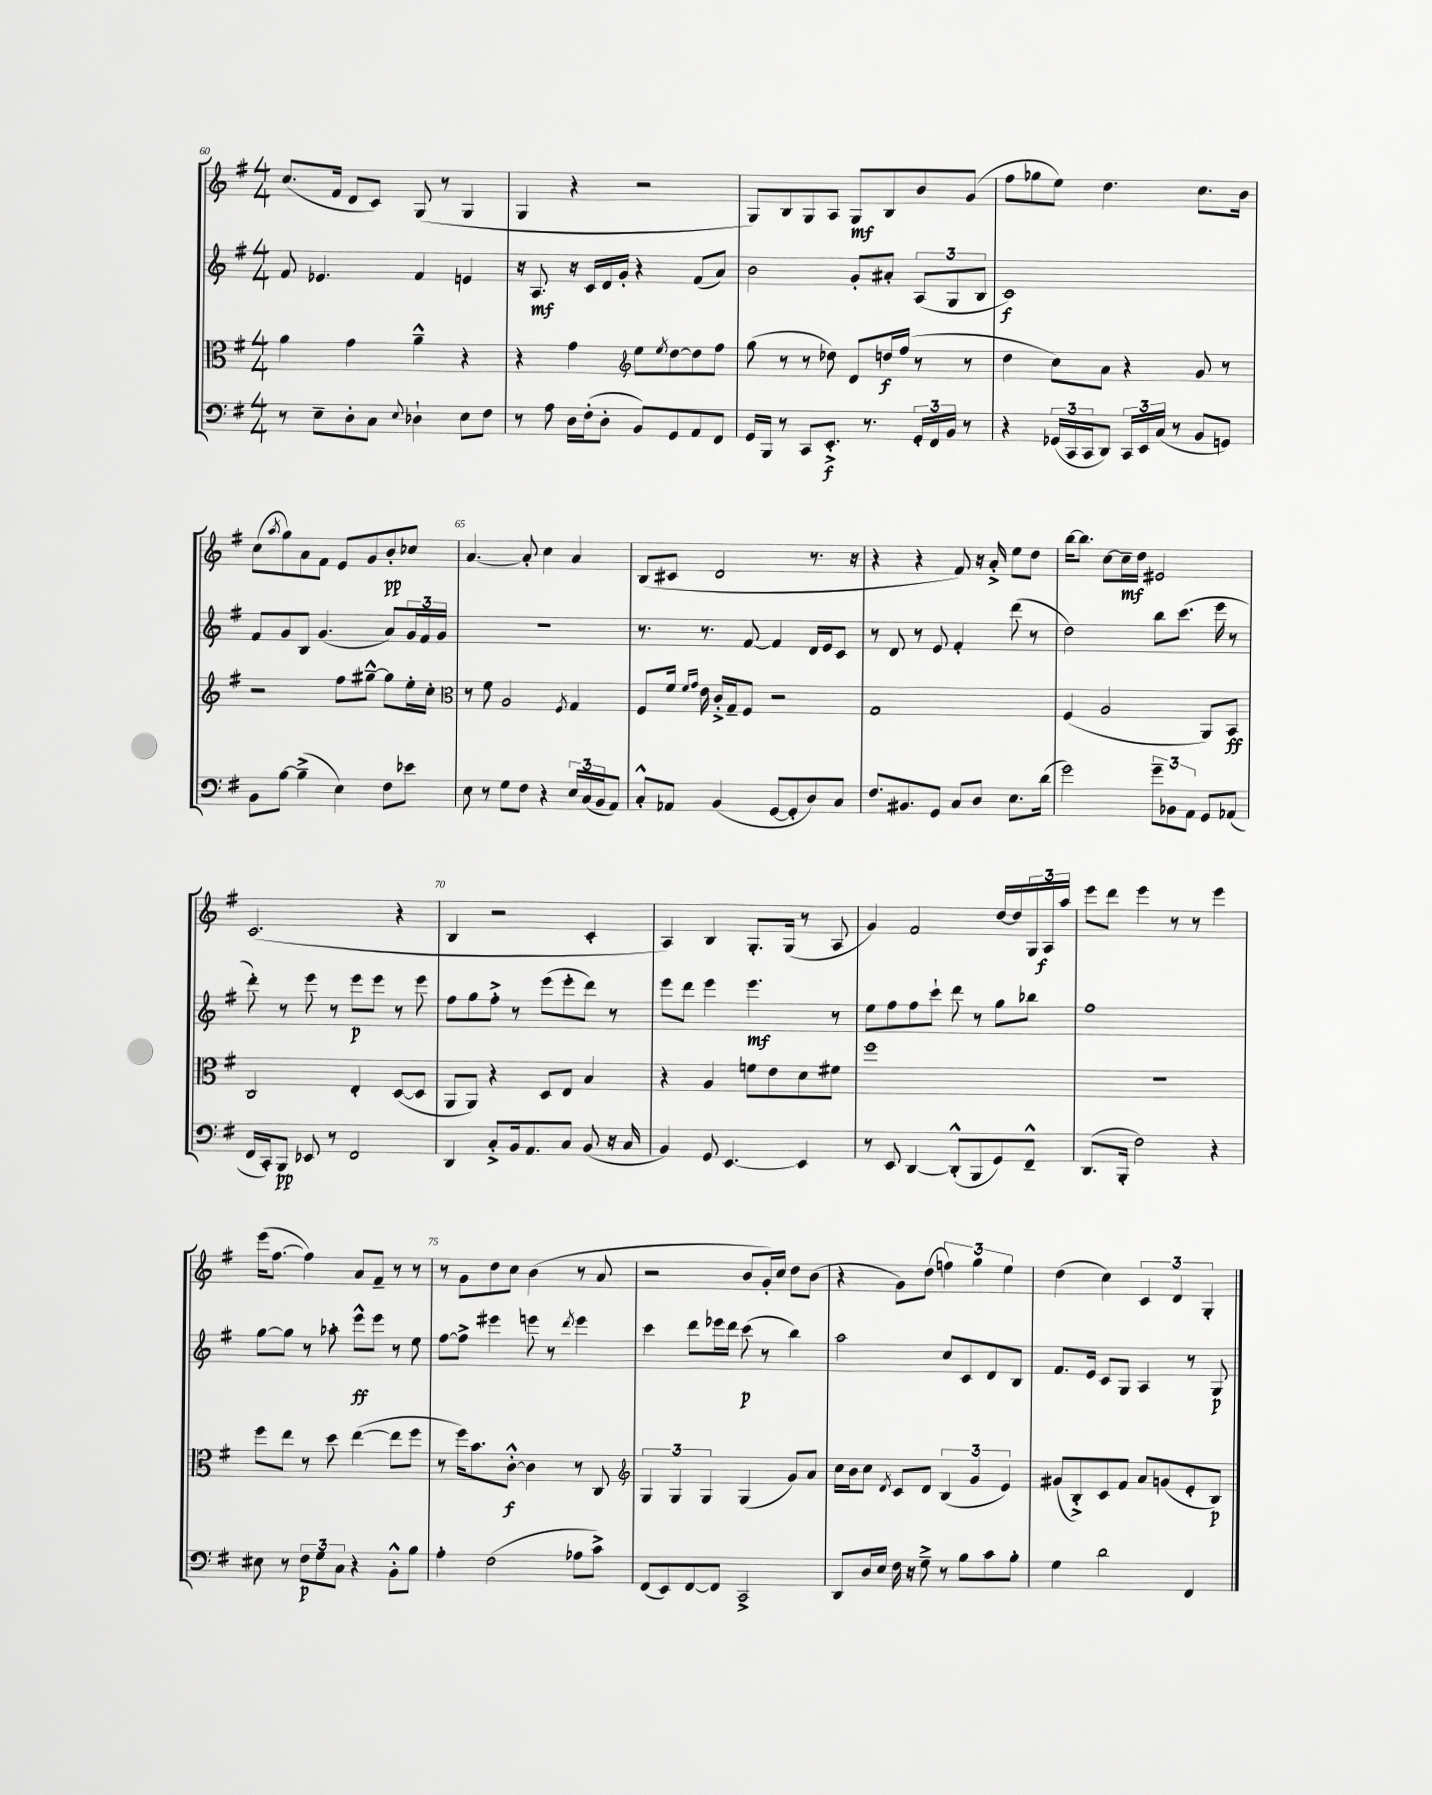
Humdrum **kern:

**kern	**kern	**kern	**kern
*staff4	*staff3	*staff2	*staff1
*clefF4	*clefC3	*clefG2	*clefG2
*k[f#]	*k[f#]	*k[f#]	*k[f#]
*M4/4	*M4/4	*M4/4	*M4/4
8r	4a\	8f#/	(8.cc/L
8E~\L	.	4.e-/	.
.	.	.	16f#/Jk
8D'\	4g\	.	8d/L
8C\J	.	.	8c/J)
8qqE/	.	.	.
4D-`\	4a~^^\	4f#/	(8G/
.	.	.	8r
8E\L	4r	4e/	4G/
8F#\J	.	.	.
=	=	=	=
8r	4r	16r	4G/
.	.	8.A/	.
8A\	.	.	.
16D\LL	4g\	16r	4r
(16F#'\J	.	16c/LL	.
8D'\J	.	16d/	.
.	.	16g'/JJ	.
*	*clefG2	*	*
8BB/L)	8ee\L	4r	2r
.	8qee/	.	.
8GG/	[8dd\	.	.
8AA/	8dd\]	(8f#/L	.
8FF#/J	8ff#\J	8a/J)	.
=	=	=	=
16GG/LL	(8gg\	2b\	8G/L)
16BBB/JJ	.	.	.
8r	8r	.	8B/
8CC/L	8r	.	8G/
8.EE'^/J	8dd-\)	.	8A/J
.	8d/L	8g'/L	8G/L
8.r	.	.	.
.	16dd/L	8a#'/J	8B/
.	(16ff#/JJ	.	.
24GG'/LL	8r	(12A/L	8b/
24FF#/	.	.	.
24BB/JJ	.	12G/	.
8r	8r	.	(8g/J
.	.	12B/J	.
=	=	=	=
4r	4dd\	1c)	8ff#\L
.	.	.	8gg-\
(24GG-/LL	8cc\L)	.	8ee\J)
24CC/	.	.	.
24CC/J	.	.	.
8DD/J)	8a\J	.	4.dd\
24CC/LL	4r	.	.
24EE/	.	.	.
(24C/JJ	.	.	.
8r	.	.	.
8BB/L	8g/	.	8.cc\L
8GG/J)	8r	.	.
.	.	.	16b\Jk
=	=	=	=
8BB\L	2r	8f#/L	(8cc\L
.	.	.	8qaa/
[8B\J	.	8g/	8gg\)
(4B~^\]	.	8B/J	8a\
.	.	(4.g/	8f#\J
4E\)	8ff#\L	.	8e/L
.	[8gg#~^^\J	.	8g/
8F#\L	8gg#\]L	8a/L)	8b'/
8e-\J	16ee'\L	24g/L	8cc-/J
.	.	24f#/	.
.	16cc'\JJ	.	.
.	.	24g/JJ	.
=	=	=	=
*	*clefC3	*	*
8E\	8r	1r	[4.a/
8r	8f#\	.	.
8G\L	2A/	.	.
8F#\J	.	.	8a'/]
4r	.	.	4cc\
.	8qF#/	.	.
24E/LL	4G/	.	4a/
(24C/	.	.	.
24BB/J	.	.	.
8AA/J)	.	.	.
=	=	=	=
8C'^^/L	8F#/L	8.r	(8B/L
8AA-/J	16f#/Jk	.	8c#/J
.	16qqf#/LL	.	.
.	16qqg/JJ	.	.
.	16e\	8.r	.
(4BB/	16c'^/LL	.	2d/
.	16G~/J	.	.
.	8F#/J	[8f#/	.
[8GG/L	2r	4f#/]	.
8GG'/]	.	.	.
8D/)	.	16d/LL	8.r
.	.	16e/J	.
8C/J	.	8c/J	.
.	.	.	16r
=	=	=	=
8.F#/L	1G	8r	4r
.	.	8d/	.
8.BB#/	.	.	.
.	.	8r	4r
8GG/J	.	8e/	.
8C/L	.	4f#'/	8f#/)
8D/J	.	.	16r
.	.	.	16a'^/
8.E\L	.	(8ddd\	8ee\L
.	.	8r	8dd\J
(16d\Jk	.	.	.
=	=	=	=
2g\)	(4F#/	2dd\)	[16bb\LK
.	.	.	8.bb\]J
.	2A/	.	[8cc\L
.	.	.	16cc~\]L
.	.	.	16dd\JJ
12g~\L	.	8bb\L	2e#/
12BB-\	.	.	.
.	.	(8.ccc\J	.
12AA\J	.	.	.
8GG/L	8AA/L)	.	.
.	.	16eee\	.
(8AA-/J	8BB/J	8r	.
=	=	=	=
16FF#/LL	2C/	8ddd'\)	(2.c/
16CC'/J)	.	.	.
8BBB/J	.	8r	.
8EE-/	.	8eee\	.
8r	.	8r	.
2FF#/	4E'/	8eee\L	.
.	.	8eee\J	.
.	([8D/L	8r	4r
.	8D/]J	8eee\	.
=	=	=	=
4DD/	8AA/L	8ff#\L	4B/
.	8AA/J)	8gg\	.
8C'^/L	4r	8ff#'^\J	2r
16BB/k	.	8r	.
8.AA/	.	.	.
.	8D/L	(8eee\L	.
8C/J	8E/J	8eee'\	.
(8BB/	4B/	8ddd\J)	4c'/
16r	.	8r	.
16C/	.	.	.
=	=	=	=
4BB/)	4r	8eee\L	4A/)
.	.	8ddd\J	.
8GG/	4A/	4eee\	4B/
[4.EE/	.	.	.
.	8f\L	4.eee\	8.G'/L
.	8e\	.	.
.	.	.	(16G/Jk
4EE/]	8d\	.	8r
.	8f#\J	8r	8A/
=	=	=	=
8r	1ff#	8ee\L	4g/)
8EE/	.	8ff#\	.
[4DD/	.	8ff#\	2f#/
.	.	8ccc`\J	.
(8DD'^^/]L	.	8ddd\	.
8BBB/	.	8r	.
8GG/)	.	8gg\L	[16dd/LL
.	.	.	16dd/]
8FF#~^^/J	.	8bb-\J	24G/
.	.	.	24A/
.	.	.	24aa/JJ
=	=	=	=
(8.DD/L	1r	1ff#	8eee\L
.	.	.	8ddd\J
16BBB'/Jk	.	.	.
2F#\)	.	.	4eee\
.	.	.	8r
.	.	.	8r
4r	.	.	4eee\
=	=	=	=
8E#\	8ff#\L	[8gg\L	(16eee\LK
.	.	.	[8.ff#\J
8r	8ee\J	8gg\]J	.
12F#\L	8r	8r	4ff#\])
12G\	.	.	.
.	8dd\	8aa-'\	.
12C\J	.	.	.
4r	([4ee\	8eee^^\L	8a/L
.	.	8eee\J	8f#~/J
8BB'^^\L	8ee\]L	8r	8r
8B\J	8ff#\J	8ee\	8r
=	=	=	=
4A'\	8r	[8ff#\L	8r
.	16ff#\LK)	8ff#^\]J	8g\L
.	8.b\	.	.
(2F#\	.	4eee#\	8dd\
.	[8c'^^\J	.	8cc\J
.	4c\]	8eee\	(4b\
.	.	8r	.
.	.	8qddd/	.
8A-\L	8r	4eee\	8r
8c^\J)	8C/	.	8a/
=	=	=	=
*	*clefG2	*	*
(8FF#/L	6G/	4ccc\	2r
8EE/)	.	.	.
.	6G/	.	.
[8FF#/	.	8ddd\L	.
.	6G/	.	.
8FF#/]J	.	16eee-\L	.
.	.	16ddd\JJ	.
2CC^/	(4G/	(8ccc\	8b/L
.	.	8r	16g'/L)
.	.	.	16cc/JJ
.	8g/L)	4bb\)	8dd\L
.	8a/J	.	(8b\J
=	=	=	=
8DD/L	16cc\LL	2aa\	4r
.	16b\J	.	.
16D/L	8cc\J	.	.
16E/JJ	.	.	.
.	8qd/	.	.
16F#\	8c/L	.	8g\L)
16r	.	.	.
8G~^\	8d/J	.	(8dd\J
8r	(6B/	8cc/L	6ff\)
8B\L	.	8c/	.
.	6g/	.	6gg\
8c\	.	8d/	.
.	6e/)	.	6ee\
8B'\J	.	8B/J	.
=	=	=	=
4G\	(8g#/L	8.f#/L	(4dd\
.	8B'^/)	.	.
.	.	16e/Jk	.
2d\	8c/	8c/L	4cc\)
.	8f#/J	8G/J	.
.	8a/L	4A/	6c/
.	(8g/	.	.
.	.	.	6d/
4FF#/	8e'/	8r	.
.	.	.	6G'/
.	8B/J)	8G/	.
==	==	==	==
*-	*-	*-	*-
